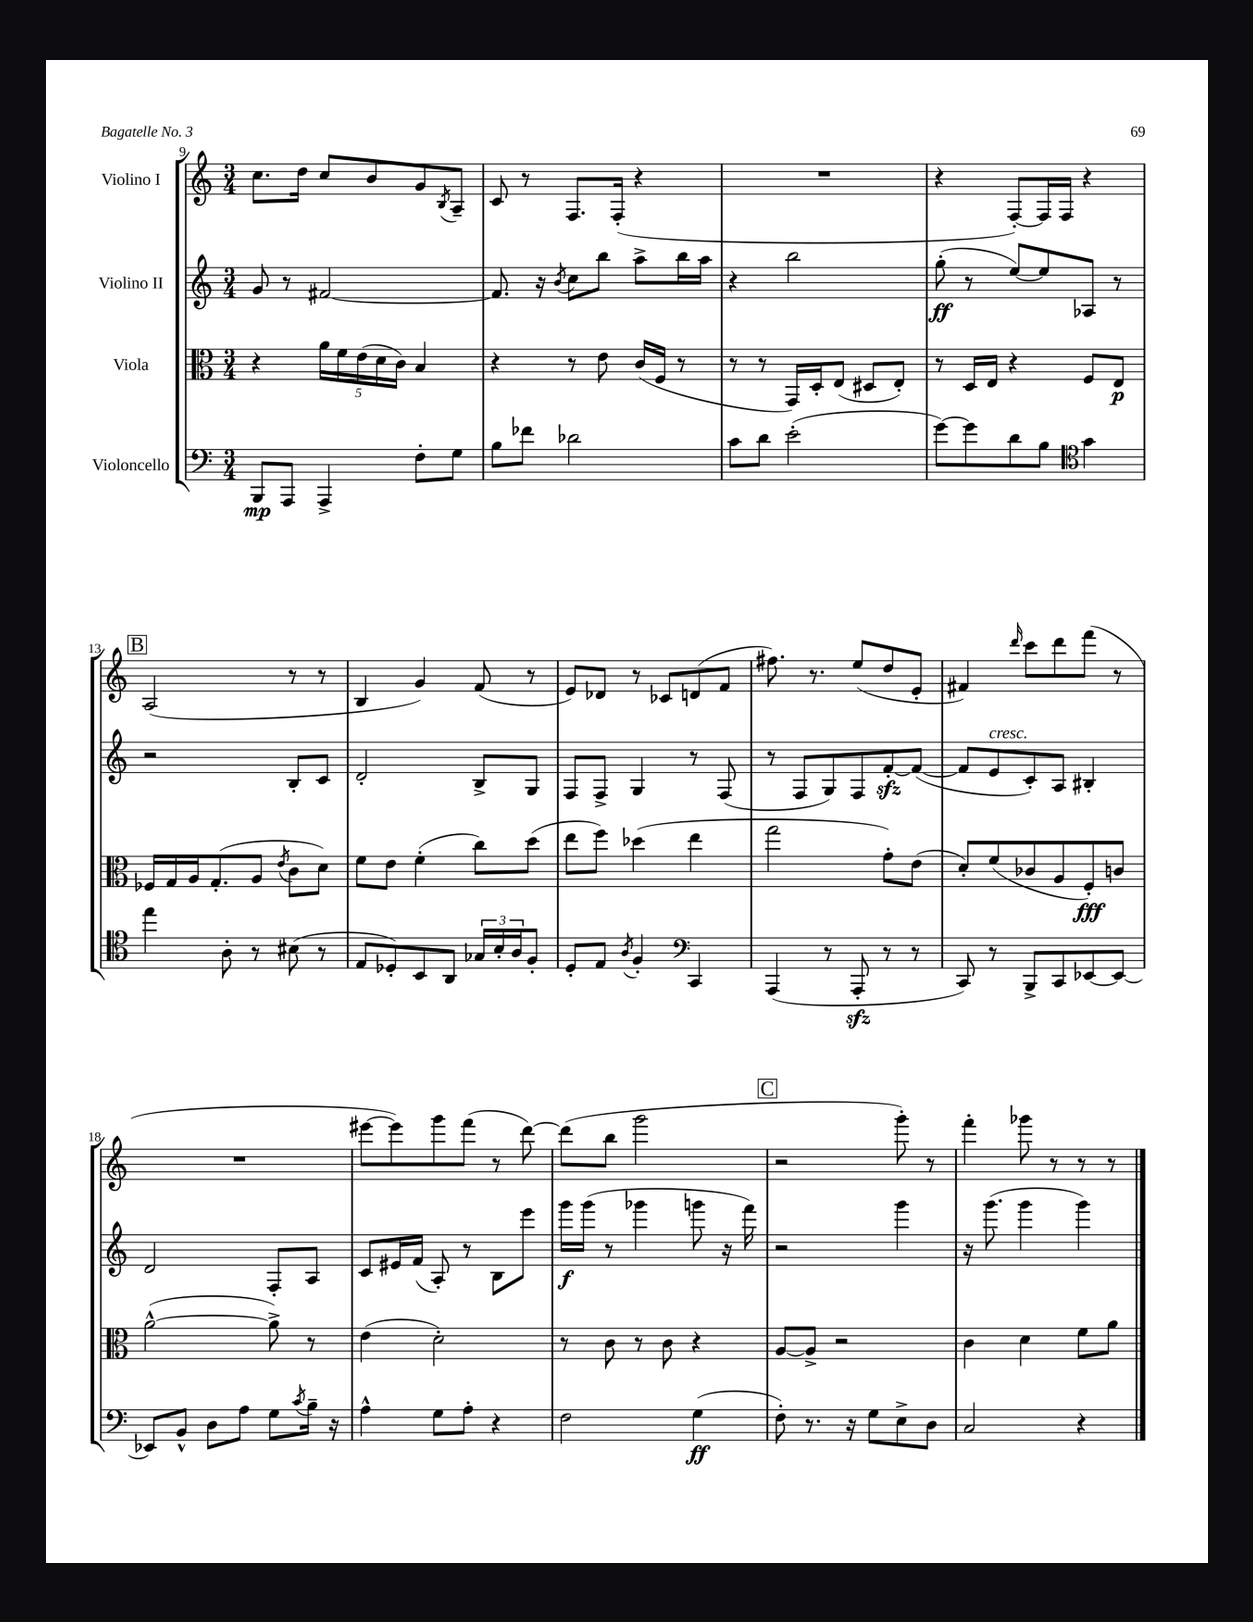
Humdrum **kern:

**kern	**kern	**kern	**kern
*staff4	*staff3	*staff2	*staff1
*clefF4	*clefC3	*clefG2	*clefG2
*k[]	*k[]	*k[]	*k[]
*M3/4	*M3/4	*M3/4	*M3/4
8BBB	4r	8g	8.cc
8AAA	.	8r	.
.	.	.	16dd
4AAA^	20a	[2f#	8cc
.	20f	.	.
.	(20e	.	.
.	.	.	8b
.	20d	.	.
.	20c)	.	.
8F'	4B	.	8g
.	.	.	8qB
8G	.	.	8A~
=	=	=	=
8B	4r	8.f#]	8c
8f-	.	.	8r
.	.	16r	.
.	.	8qb	.
2d-	8r	8cc	8.F
.	8e	8bb	.
.	.	.	(16F'
.	(16c	8aa^	4r
.	16F	.	.
.	8r	16bb	.
.	.	16aa	.
=	=	=	=
8c	8r	4r	2.r
8d	8r	.	.
(2e'	16GG)	2bb	.
.	16D'	.	.
.	(8E	.	.
.	8D#	.	.
.	8E')	.	.
=	=	=	=
[8g)	8r	(8gg'	4r
8g]	16D	8r	.
.	16E	.	.
8d	4r	[8ee)	[8F')
8B	.	8ee]	16F]
.	.	.	16F
*clefC4	*	*	*
4g	8F	8A-	4r
.	8E	8r	.
=	=	=	=
4ee	16F-	2r	(2A
.	16G	.	.
.	16A	.	.
.	(8.G'	.	.
8A'	.	.	.
8r	8A	.	.
.	8qe	.	.
(8B#	8c	8B'	8r
8r	8d)	8c	8r
=	=	=	=
8E	8f	2d'	4B
8D-')	8e	.	.
8BB	(4f'	.	4g)
8AA	.	.	.
24G-	8cc)	8B^	(8f
24B'	.	.	.
24A	.	.	.
8F'	(8dd	8G	8r
=	=	=	=
8D'	8ee	8F	8e)
8E	8ff)	8F^	8d-
8qA	.	.	.
4F'	(4dd-	4G	8r
.	.	.	8c-
*clefF4	*	*	*
4CC	4ee	8r	(8d
.	.	(8F	8f
=	=	=	=
(4AAA	2gg	8r	8.ff#)
.	.	8F	.
.	.	.	8.r
8r	.	8G)	.
8AAA'	.	8F	(8ee
8r	8g')	[8f'	8dd
8r	(8e	(8f_	8e'
=	=	=	=
8CC)	8d')	8f]	4f#)
8r	(8f	8e	.
.	.	.	16qqddd
8BBB^	8c-	8c')	8ccc
8CC	8A	8A	8ddd
[8EE-	8F')	4B#'	(8fff
8EE-_	8c	.	8r
=	=	=	=
8EE-]	([2a^^	2d	2.r
8BB^^	.	.	.
8D	.	.	.
8A	.	.	.
8G	8a^])	8F'	.
8qc	.	.	.
16B~	8r	8A	.
16r	.	.	.
=	=	=	=
4A^^	(4e	8c	[8eee#
.	.	16e#	8eee#])
.	.	(16f	.
8G	2d')	8A')	8ggg
8A'	.	8r	(8fff
4r	.	8B	8r
.	.	8eee	[8ddd)
=	=	=	=
2F	8r	16ggg	(8ddd]
.	.	(16ggg	.
.	8c	8r	8bb
.	8r	4ggg-	2ggg
.	8c	.	.
(4G	4r	8ggg	.
.	.	16r	.
.	.	16fff)	.
=	=	=	=
8F')	[8A	2r	2r
8.r	8A^]	.	.
.	2r	.	.
16r	.	.	.
8G	.	.	.
8E^	.	4ggg	8ggg')
8D	.	.	8r
=	=	=	=
2C	4c	16r	4fff'
.	.	(8.ggg	.
.	4d	4ggg	8ggg-
.	.	.	8r
4r	8f	4ggg)	8r
.	8a	.	8r
==	==	==	==
*-	*-	*-	*-
